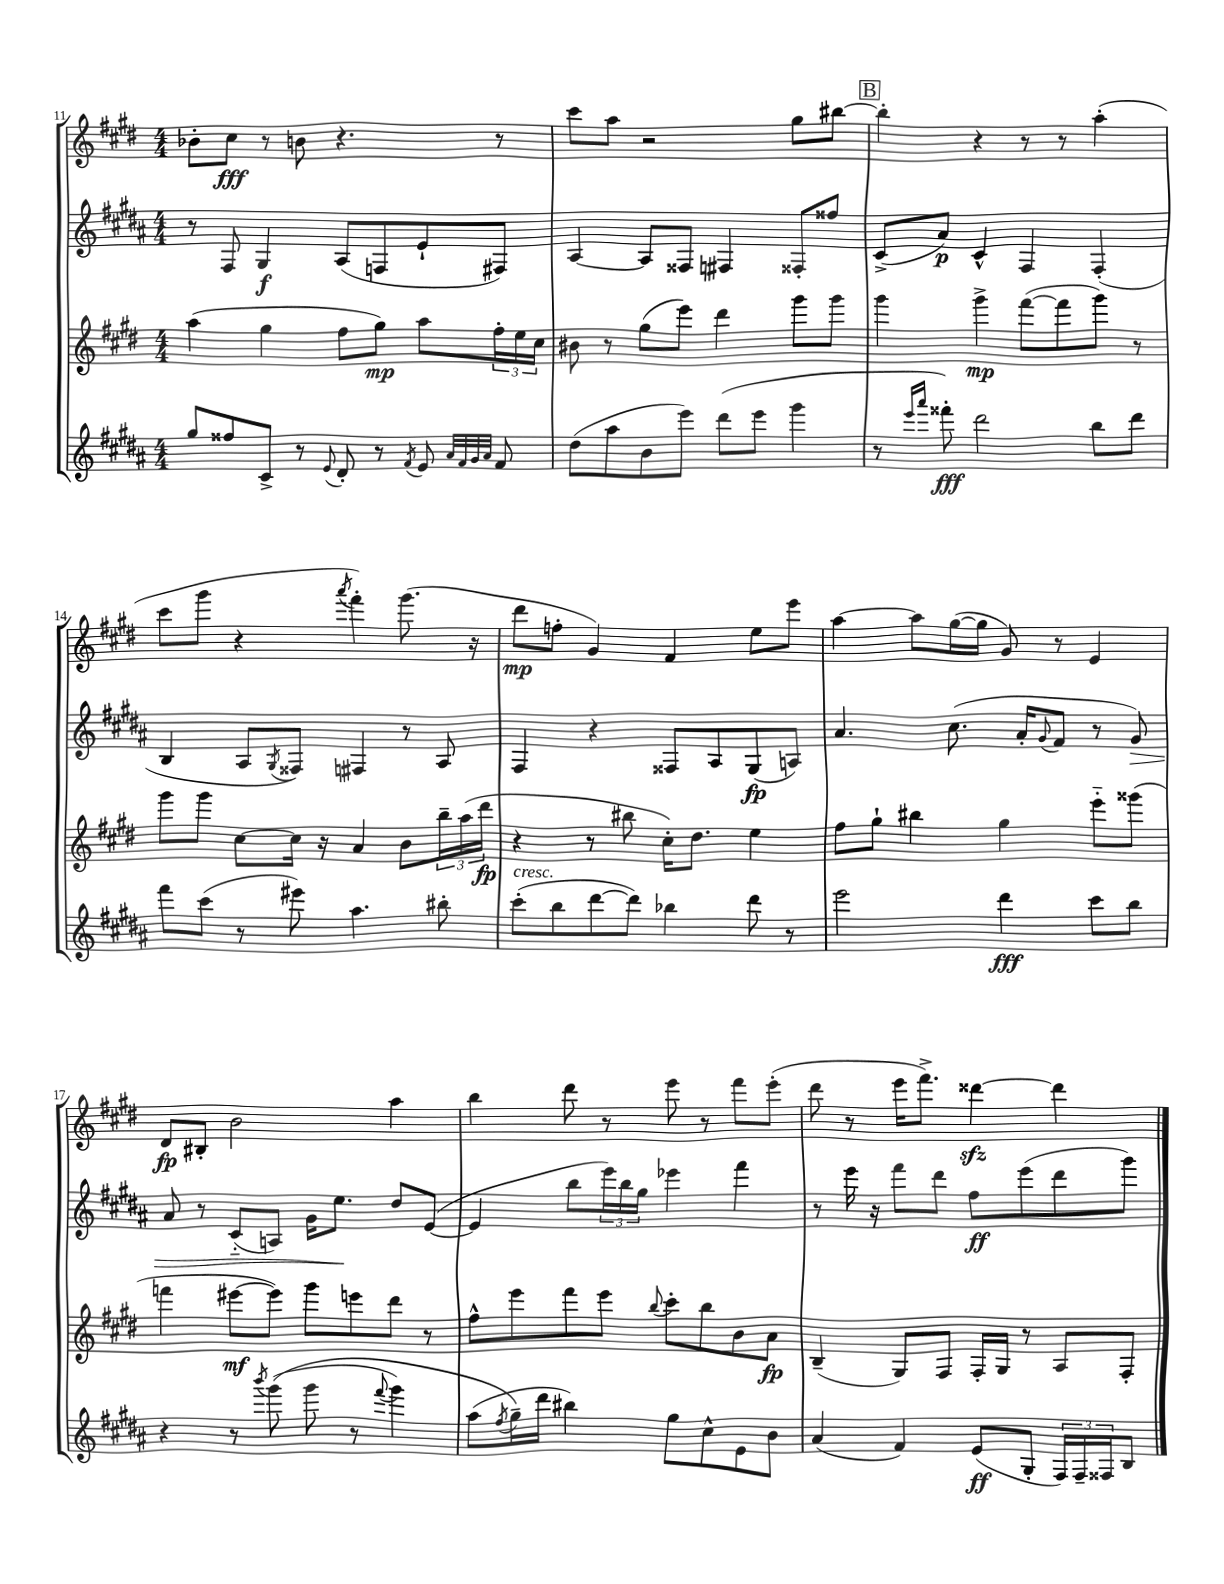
<<
\new StaffGroup <<
\new Staff = "s0" {
    \clef treble \key e \major \numericTimeSignature \time 4/4
    bes'8-. cis''8\fff r8 b'8 r4. r8 |
    cis'''8 a''8 r2 gis''8 bis''8~ |
    \mark \markup { \box "B" } bis''4-. r4 r8 r8 a''4-.( |
    cis'''8 gis'''8 r4 \acciaccatura { a'''8 } fis'''4-.) gis'''8.( r16 |
    dis'''8\mp f''8-. gis'4) fis'4 e''8 e'''8 |
    a''4~ a''8 gis''16~( gis''16 gis'8) r8 e'4 |
    dis'8\fp bis8-. b'2 a''4 |
    b''4 dis'''8 r8 e'''8 r8 fis'''8 e'''8-.( |
    dis'''8 r8 e'''16 fis'''8.->) disis'''4~\sfz disis'''4 \bar "|." |
}
\new Staff = "s1" {
    \clef treble \key b \major \numericTimeSignature \time 4/4
    r8 fis8 gis4\f ais8( f8 e'8-! fis8) |
    ais4~ ais8 fisis8 fis4 fisis8-. fisis''8 |
    \mark \markup { \box "B" } cis'8->( ais'8\p) cis'4-^ fis4 fis4-.( |
    b4 ais8 \acciaccatura { gis8 } fisis8) fis4 r8 ais8 |
    fis4 r4 fisis8 ais8 gis8\fp( a8) |
    ais'4. cis''8.( ais'16-. \appoggiatura { gis'8 } fis'8 r8 gis'8\>) |
    ais'8 r8 cis'8-_( a8) gis'16 e''8.\! dis''8 e'8~( |
    e'4 b''8 \tuplet 3/2 { e'''16) b''16 gis''16 } ees'''4 fis'''4 |
    r8 e'''16 r16 fis'''8 dis'''8 fis''8\ff e'''8( dis'''8 gis'''8) \bar "|." |
}
\new Staff = "s2" {
    \clef treble \key e \major \numericTimeSignature \time 4/4
    a''4( gis''4 fis''8 gis''8\mp) a''8 \tuplet 3/2 { fis''16-. e''16 cis''16 } |
    bis'8 r8 gis''8( e'''8) dis'''4 gis'''8 gis'''8 |
    \mark \markup { \box "B" } gis'''4 gis'''4->\mp fis'''8~( fis'''8 gis'''8) r8 |
    gis'''8 gis'''8 cis''8~ cis''16 r16 a'4 b'8 \tuplet 3/2 { b''16-- a''16( dis'''16\fp } |
    r4 r8 bis''8 cis''16-.) dis''8. e''4 |
    fis''8 gis''8-! bis''4 gis''4 e'''8-_ gisis'''8( |
    f'''4 eis'''8~\mf eis'''8) gis'''8 e'''8 dis'''8 r8 |
    fis''8-^ e'''8 fis'''8 e'''8 \appoggiatura { b''8 } cis'''8-. b''8 b'8 a'8\fp |
    b4--( gis8) fis8 fis16-. gis16 r8 a8 fis8-. \bar "|." |
}
\new Staff = "s3" {
    \clef treble \key b \major \numericTimeSignature \time 4/4
    gis''8 fisis''8 cis'8-> r8 \appoggiatura { e'8 } dis'8-. r8 \acciaccatura { fis'8 } e'8 \grace { ais'32 fis'32 gis'32 ais'32 } fis'8 |
    dis''8( ais''8 b'8 e'''8) dis'''8( e'''8 gis'''4 |
    \mark \markup { \box "B" } r8 \grace { e'''16 ais'''16 } fisis'''8-.\fff) dis'''2 b''8 dis'''8 |
    fis'''8 cis'''8( r8 eis'''8) ais''4. bis''8-. |
    cis'''8-.^\markup { \italic "cresc." }( b''8 dis'''8~ dis'''8) bes''4 dis'''8 r8 |
    e'''2 dis'''4\fff cis'''8 b''8 |
    r4 r8 \acciaccatura { b'''8 } gis'''8(\( gis'''8 r8 \appoggiatura { fis'''8 } gis'''4) |
    ais''8( \acciaccatura { fis''8 } gis''16--\) dis'''16 bis''4) gis''8 cis''8-^ e'8 b'8 |
    ais'4( fis'4) e'8\ff( gis8-. \tuplet 3/2 { fis16) fis16-- fisis16 } b8 \bar "|." |
}
>>
>>
\layout { \context { \Score currentBarNumber = #11 } }
